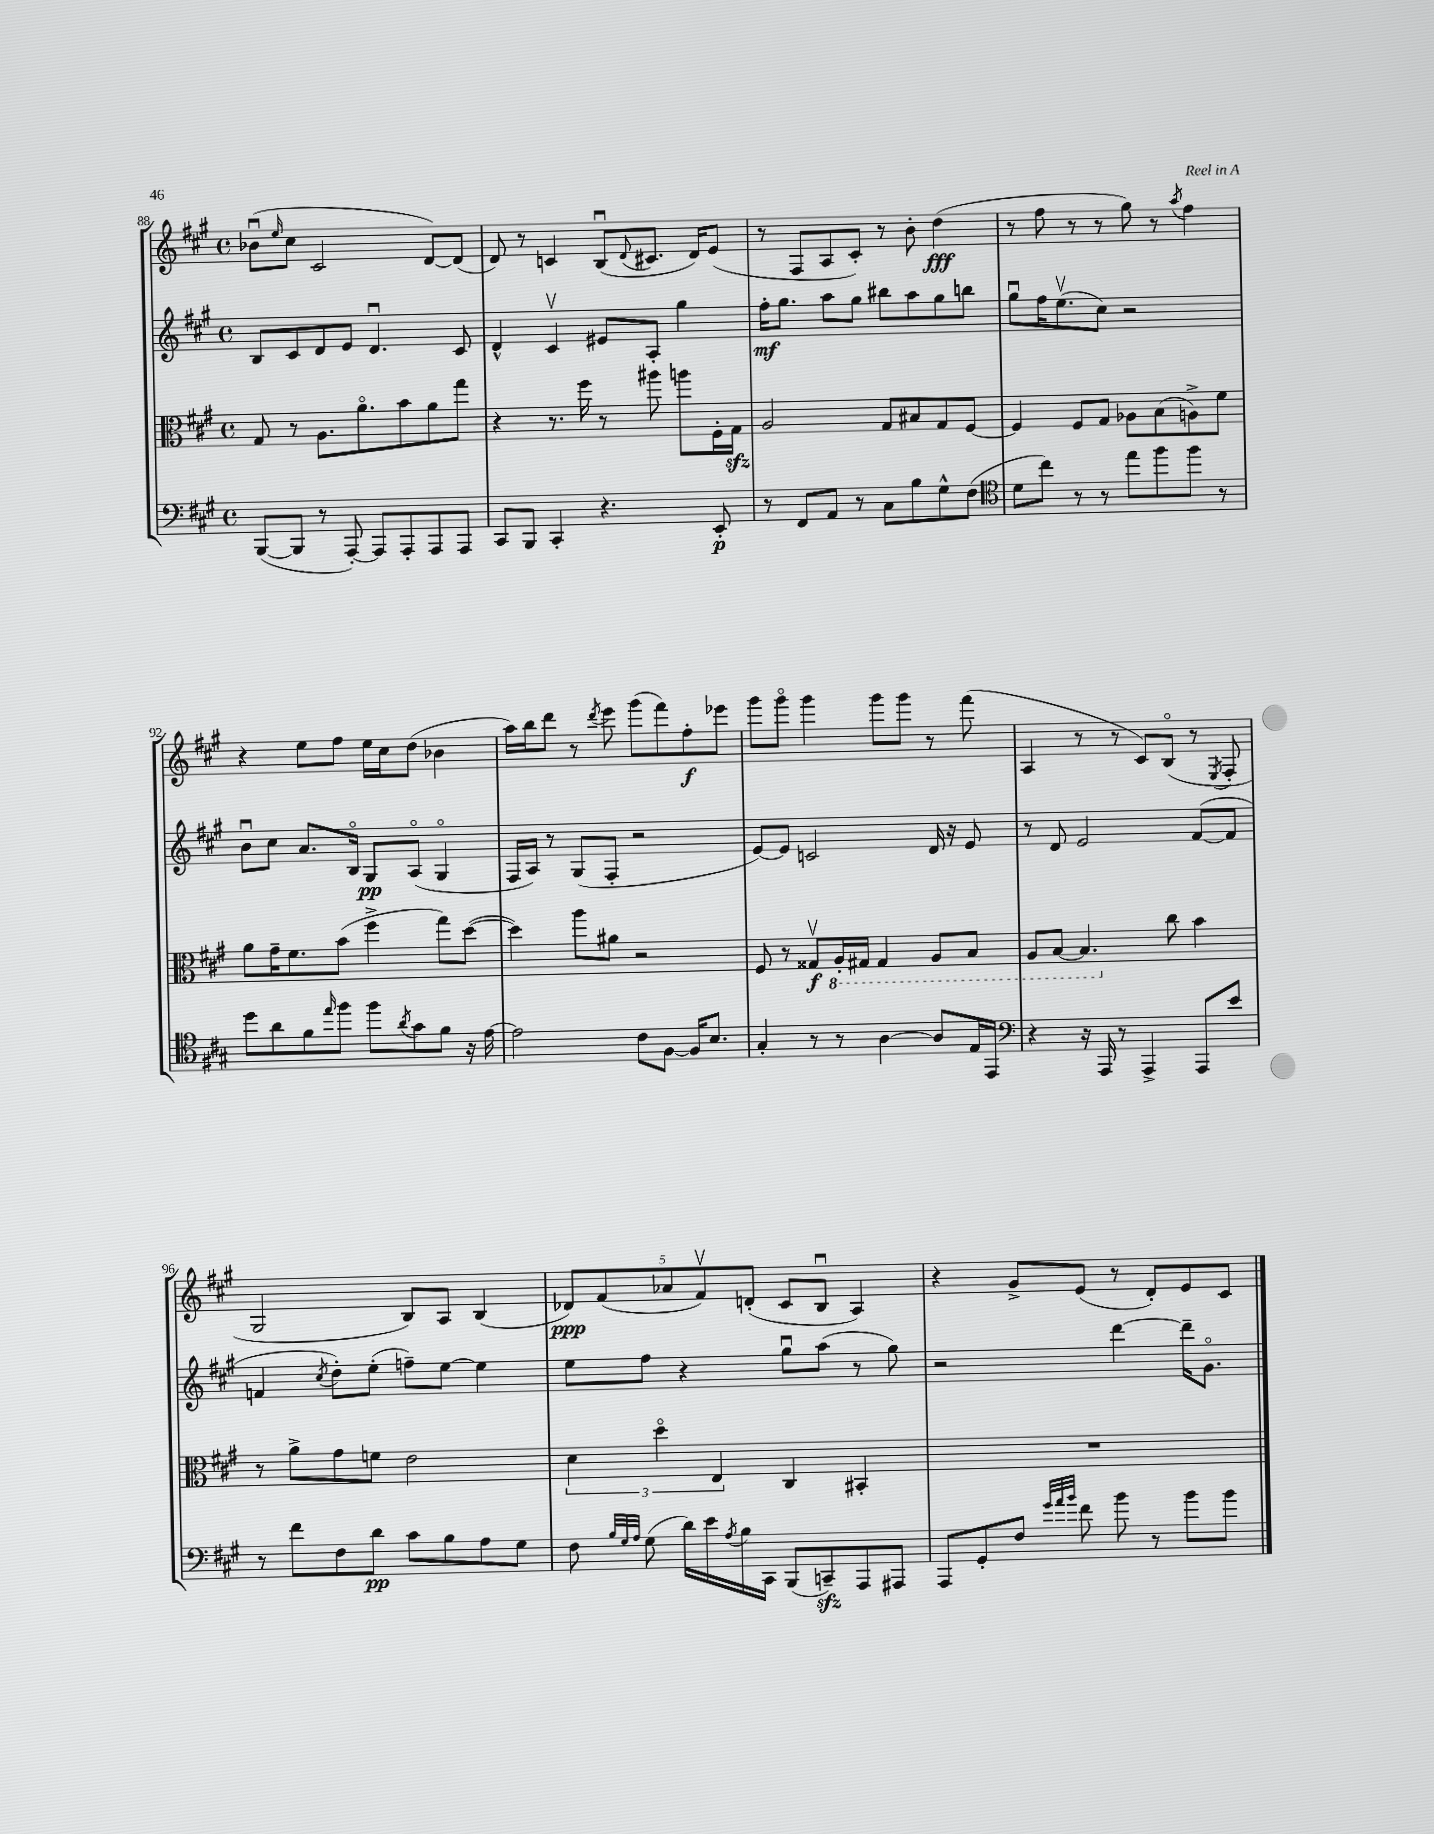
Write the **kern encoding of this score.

**kern	**kern	**kern	**kern
*staff4	*staff3	*staff2	*staff1
*clefF4	*clefC3	*clefG2	*clefG2
*k[f#c#g#]	*k[f#c#g#]	*k[f#c#g#]	*k[f#c#g#]
*M4/4	*M4/4	*M4/4	*M4/4
*met(c)	*met(c)	*met(c)	*met(c)
([8BBB	8G#	8B	(8b-u
.	.	.	16qqee
8BBB]	8r	8c#	8cc#
8r	8.A	8d	2c#
[8AAA')	.	8e	.
.	8.ao	.	.
8AAA]	.	4.du	.
8AAA'	8b	.	.
8AAA	8a	.	[8d)
8AAA	8gg#	8c#	(8d]
=	=	=	=
8CC#	4r	4d^^	8d)
8BBB	.	.	8r
4CC#'	8.r	4c#v	4c
.	16ff#	.	.
4.r	8r	8e#	(8Bu
.	.	.	8qqd
.	8aa#	8A'	8.c#
.	8aa	4gg#	.
.	.	.	16d)
8EE'	16F#'	.	(8e
.	16G#	.	.
=	=	=	=
8r	2A	16ff#'	8r
.	.	8.gg#	.
8FF#	.	.	8F#
8AA	.	8aa	8A
8r	.	8gg#	8c#')
8C#	8G#	8bb#	8r
8B	8B#	8aa	8b'
8G#^^	8G#	8gg#	(4dd
(8F#	[8F#	8bb	.
=	=	=	=
*clefC4	*	*	*
8d	4F#]	8gg#u	8r
8cc#)	.	16ff#	8ff#
.	.	(8.eev	.
8r	8F#	.	8r
8r	8G#	8cc#)	8r
8ee	8A-	2r	8gg#)
8ff#	(8B	.	8r
.	.	.	8qaa
8ff#	8A^)	.	4ff#
8r	8f#	.	.
=	=	=	=
8dd	8a	8bu	4r
8a	16g#~	8cc#	.
.	8.f#	.	.
8f#	.	8.a	8ee
16qqee	.	.	.
8ff#	(8b	.	8ff#
.	.	16Bo	.
8ff#	4ff#^	8G#	16ee
.	.	.	16cc#
8qa	.	.	.
8g#	.	(8Ao	(8dd
8f#	8gg#)	4G#o	4b-
16r	([8dd	.	.
[16e	.	.	.
=	=	=	=
2e]	4dd])	16F#	16aa)
.	.	16A)	16bb
.	.	8r	8ddd
.	8aa	(8G#	8r
.	.	.	8qddd
.	8a#	8F#'	8eee
8c#	2r	2r	(8ggg#
[8F#	.	.	8fff#)
16F#]	.	.	8ff#'
8.B	.	.	.
.	.	.	8eee-
=	=	=	=
4G#'	8F#	[8e)	8ggg#
.	8r	8e]	8ggg#o
8r	8G##v	2c	4ggg#
8r	16AA'	.	.
.	16GG#	.	.
[4A	4GG#	.	8ggg#
.	.	.	8ggg#
8A]	8AA	16d	8r
.	.	16r	.
16E	8BB	8e	(8fff#
16EE	.	.	.
=	=	=	=
*clefF4	*	*	*
4r	8AA	8r	4A
.	[8BB	8d	.
16r	4.BB]	2e	8r
16AAA	.	.	.
8r	.	.	8r
4AAA^	.	.	8c#)
.	8cc#	.	(8Bo
8AAA	4b	([8f#	8r
.	.	.	8qE
8e	.	8f#]	8F#'
=	=	=	=
8r	8r	4f	2G#
8f#	8a^	.	.
.	.	8qcc#	.
8F#	8g#	8dd')	.
8d	8f	(8ee'	.
8c#	2e	8ff~)	8B)
8B	.	[8ee	8A
8A	.	4ee]	(4B
8G#	.	.	.
=	=	=	=
8F#	6d	8ee	10d-)
.	.	.	(10f#
32qqB	.	.	.
32qqG#	.	.	.
32qqA	.	.	.
(8G#	.	8ff#	.
.	6ddo	.	.
.	.	.	10a-
16d)	.	4r	.
.	.	.	10f#v)
16e	.	.	.
.	6E	.	.
8qA	.	.	.
16B	.	.	.
.	.	.	(10d'
16CC#	.	.	.
(8BBB	4C#	8gg#u	8c#
8CC~)	.	(8aa	8Bu
8AAA	4BB#'	8r	4A)
8AAA#	.	8gg#)	.
=	=	=	=
8AAA	1r	2r	4r
8GG#'	.	.	.
8F#	.	.	8g#^
32qqg#	.	.	.
32qqa	.	.	.
32qqb	.	.	.
8f#	.	.	(8e
8b	.	[4ddd	8r
8r	.	.	8d')
8b	.	16ddd~]	8e
.	.	8.g#o	.
8b	.	.	8c#
==	==	==	==
*-	*-	*-	*-
